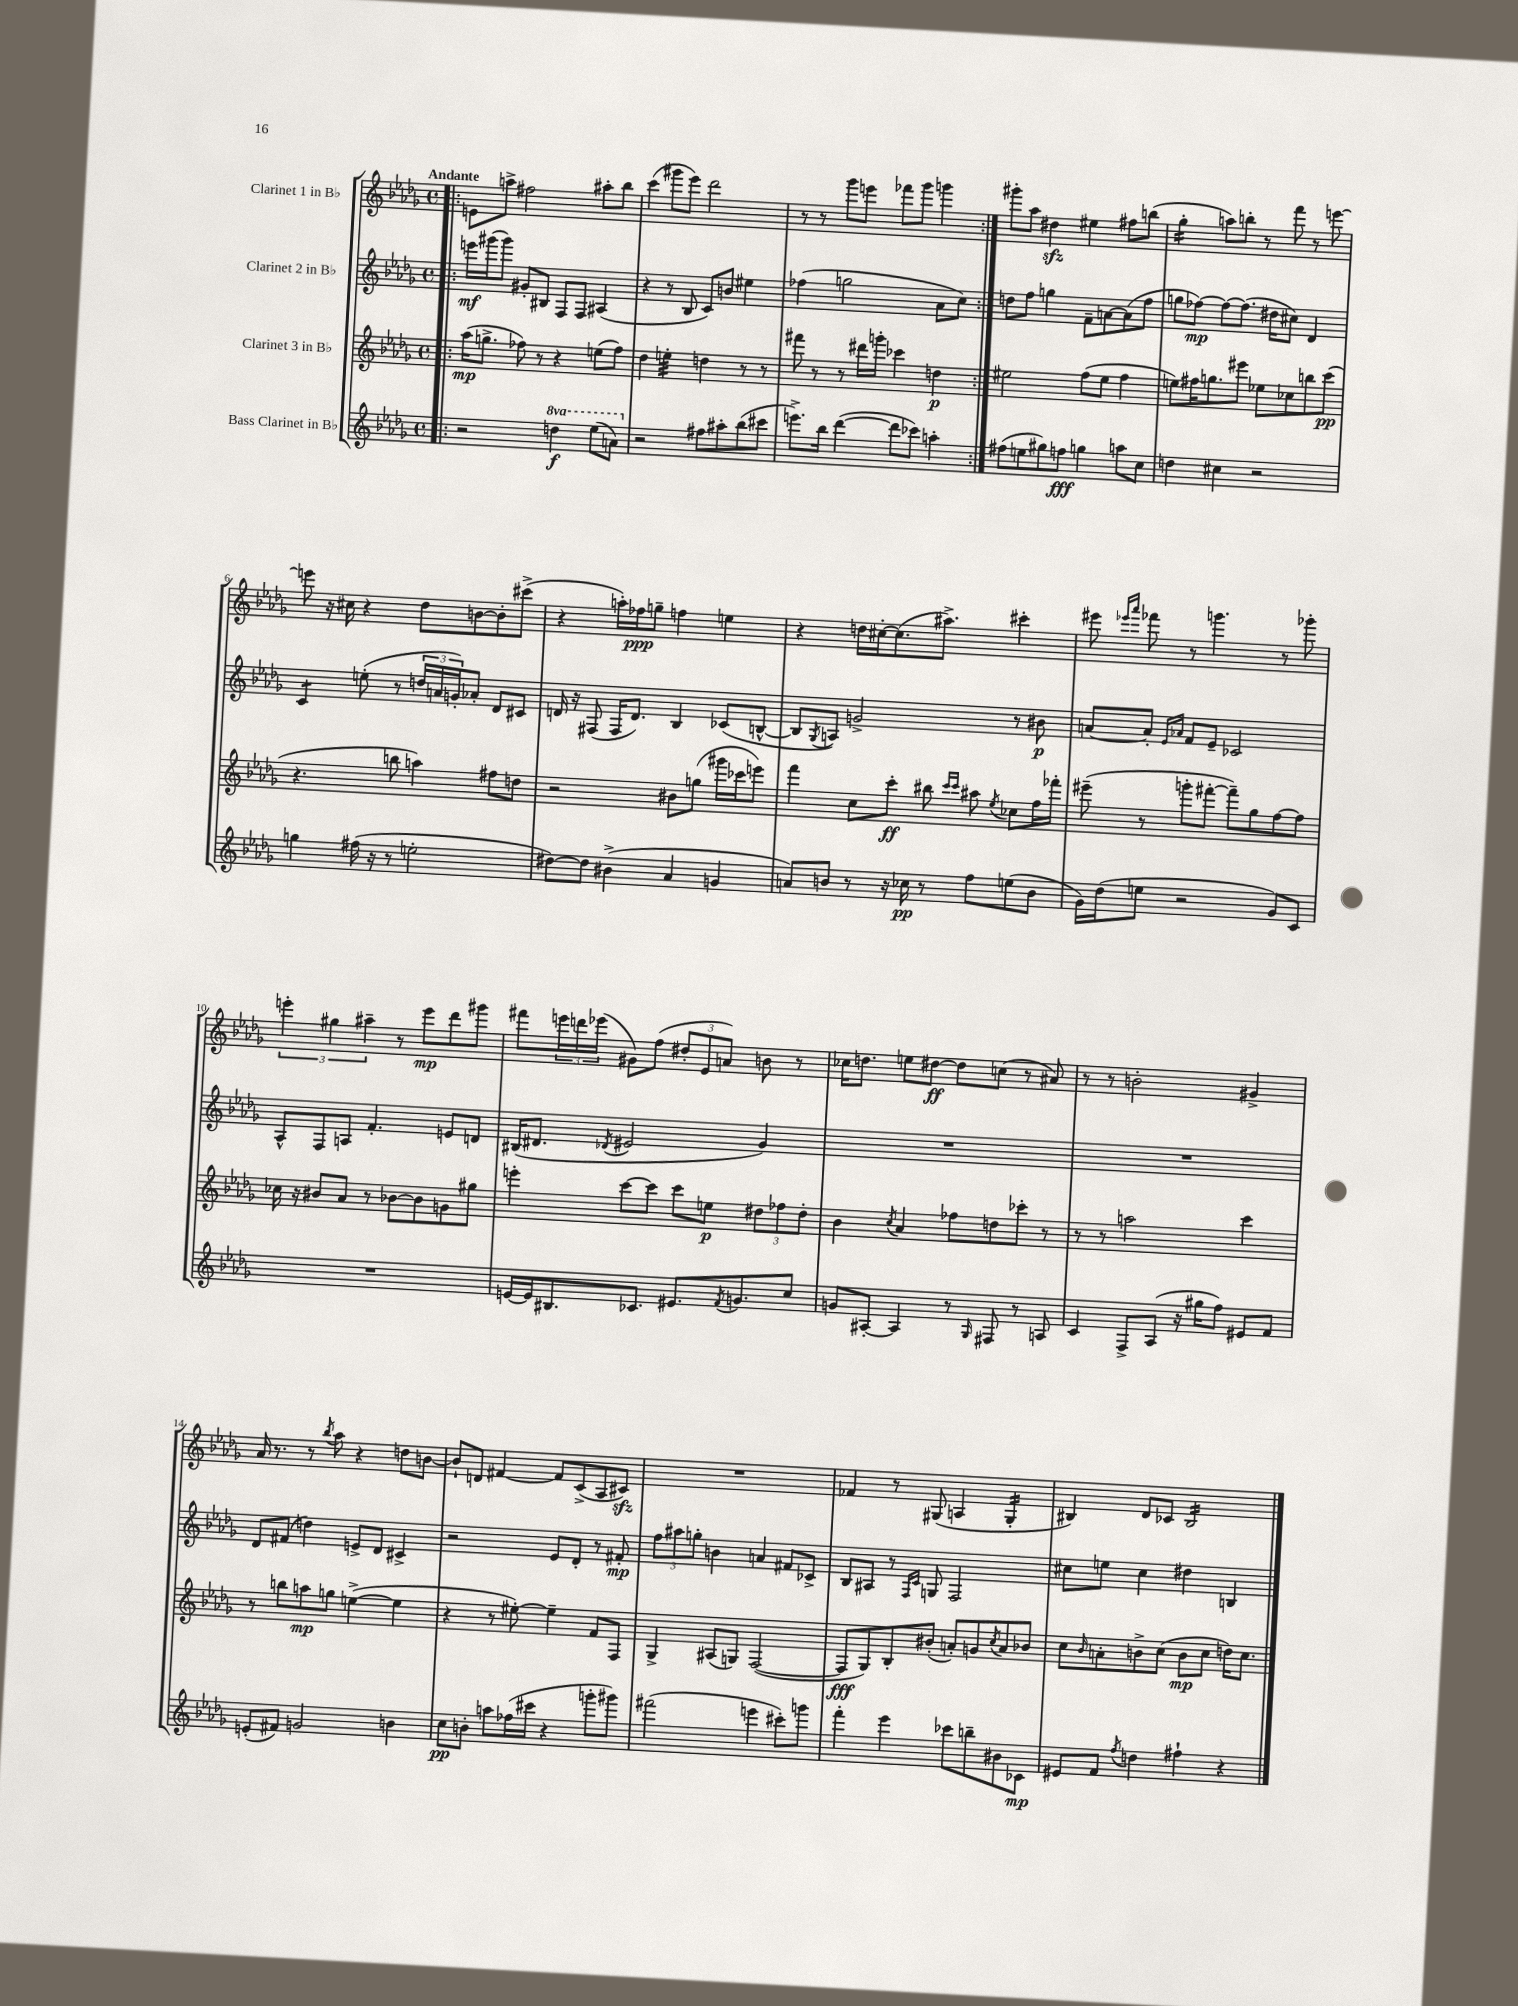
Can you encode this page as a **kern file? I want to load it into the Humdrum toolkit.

**kern	**kern	**kern	**kern
*staff4	*staff3	*staff2	*staff1
*clefG2	*clefG2	*clefG2	*clefG2
*k[b-e-a-d-g-]	*k[b-e-a-d-g-]	*k[b-e-a-d-g-]	*k[b-e-a-d-g-]
*M4/4	*M4/4	*M4/4	*M4/4
*met(c)	*met(c)	*met(c)	*met(c)
=!|:	=!|:	=!|:	=!|:
2r	(16aa-\LK	16eee\LL	8e\L
.	8.gg^\J	(16ggg#\J	.
.	.	8ggg#\J)	8aa^\J
.	8ff-\)	8g#'/L	2ff#\
.	8r	8B#/J	.
4ddd\	4r	8F/L	.
.	.	8F/J	.
(8eee-\L	(8ee\L	(4A#/	8aa#'\L
8aa\J)	8ff-\J)	.	8bb-\J
=	=	=	=
2r	4dd-\	4r	(4ccc\
.	4ee'\	8r	8ggg#\L
.	.	8B-/	8eee-\J)
8ff#\L	4dd\	8c/L)	2ddd-\
8aa#'\	.	8b/J	.
(8bb-\	8r	4ee#\	.
8ccc#\J	8r	.	.
=	=	=	=
8.eee^\L)	8fff#\	(4ff-\	8r
.	8r	.	8r
16bb-\Jk	.	.	.
([4ddd-\	8r	2gg\	8ggg-\L
.	16ddd#\LL	.	8eee\J
.	16ggg'\JJ	.	.
8ddd-\]L	4ccc-\	.	8fff-\L
8ccc-\J)	.	.	8ggg-\J
4aa'\	4dd\	8a-\L	4ggg\
.	.	8cc\J)	.
=:|!	=:|!	=:|!	=:|!
(8ff#\L	2ee#\	8dd\L	8ggg#'\L
8ee\	.	8ff\J	8aa-\J
8gg#\)	.	4gg\	4dd#\
8ff\J	.	.	.
4gg\	(8ff\L	8f~\L	4ee#\
.	8ee#\J	[8a\	.
8aa\L	4ff\	(8a\]	8ff#\L
8cc\J	.	8ff\J	(8bb\J
=	=	=	=
4dd\	8ee\L)	8gg\L	4gg-'\
.	16ff#\K	[8ff-\J)	.
.	8.gg\	.	.
4cc#\	.	8ff-\_L	8aa\L)
.	8eee#\J	(8.ff-\]J	8bb'\J
2r	8ee-\L	.	8r
.	.	16dd#\LK	.
.	8cc-\	8cc#\J)	8fff\
.	8bb\	4d-/	8r
.	(8ccc\J	.	[8eee\
=	=	=	=
4gg\	4.r	4c/	8eee\]
.	.	.	16r
.	.	.	16cc#\
(16ff#\	.	(8ee'\	4r
16r	.	.	.
8r	8bb\	8r	.
2ee'\	4aa\)	24dd/LL	8dd-\L
.	.	24a/	.
.	.	24g'/J)	.
.	.	8a-'/J	[8b\
.	8ff#\L	8d-/L	8b'\]
.	8dd\J	8c#/J	(8ccc#^\J
=	=	=	=
[8dd#\L)	2r	16d/	4r
.	.	16r	.
8dd#\]J	.	(8F#/	.
(4b#^\	.	16F#/LK	16aa'\LL)
.	.	8.d/J)	16ff-\J
.	.	.	8gg~\J
4a-/	8b#\L	4B-/	4ff\
.	(8gg\J	.	.
4g/	16ggg#\LL	(8c-/L	4ee\
.	16ccc-\J	.	.
.	8eee\J)	[8B^^/J	.
=	=	=	=
8a/L)	4fff\	8B/]L	4r
.	.	8qG-/	.
8b/J	.	8A/J)	.
8r	8cc\L	2g^/	16dd\LL
.	.	.	[16cc#'\J
16r	8ccc'\J	.	(8.cc#\]
16cc-\	.	.	.
8r	8bb#\	.	.
.	.	.	8.aa#^\J)
.	16qqccc/LL	.	.
.	16qqccc/JJ	.	.
8ff\L	8aa#\	.	.
.	8qee-/	.	.
(8ee\	8cc-\L	8r	4ccc#'\
8b\J	16ff\L	8b#\	.
.	16fff-'\JJ	.	.
=	=	=	=
16g-\LL)	(8eee#~\	[8a/L	8eee#\
(16dd-\J	.	.	.
.	.	.	16qqeee-/LL
.	.	.	16qqaaa-/JJ
8ee\J	8r	8a'/]J	8fff-\
.	.	16qqe-/LL	.
.	.	16qqa-/JJ	.
2r	8ggg'\L	8f/L	8r
.	[8fff#'\J	8e-~/J	4.ggg\
.	8fff#~\]L)	2c-/	.
.	8gg-\	.	.
8g-/L)	[8ff\	.	8r
8c/J	8ff\]J	.	8ggg-'\
=	=	=	=
1r	16cc-\	8A-^^/L	6eee'\
.	16r	.	.
.	8b#/L	8F/	.
.	.	.	6gg#\
.	8a-/J	8A/J	.
.	.	.	6aa#~\
.	8r	4.f'/	.
.	[8b-\L	.	8r
.	8b-\]	.	8eee\L
.	8g\	8e/L	8ddd-\
.	8gg#\J	8d/J	8ggg#\J
=	=	=	=
[16e/LL	4eee'\	(16B#/LK	8fff#\L
16e/]J	.	8.d#/J	.
8.B#/	.	.	24eee\L
.	.	.	24ddd\
.	.	.	(24eee-\JJ
.	.	8qd-/	.
.	[8ccc\L	2e#/	8g#\L)
8.c-/J	.	.	.
.	8ccc\]J	.	(8ff\J
8.e#/L	8ccc\L	.	12dd#'/L
.	.	.	12e-/
.	8ee\J	.	.
.	.	.	12a/J)
8qf/	.	.	.
8.g/	.	.	.
.	12dd#\L	4g-/)	8b\
.	12ff-\	.	.
8cc/J	.	.	8r
.	12dd#'\J	.	.
=	=	=	=
8g/L	4b-\	1r	16cc-\LK
.	.	.	8.dd\J
[8A#'/J	.	.	.
.	8qcc/	.	.
4A#/]	4a-/	.	8ee\L
.	.	.	[8dd#\J
8r	8ff-\L	.	8dd#\]L
16qqG-/	.	.	.
8F#/	8dd\	.	(8cc\J
8r	8ccc-'\J	.	8r
8A/	8r	.	8a#/)
=	=	=	=
4c/	8r	1r	8r
.	8r	.	8r
8F^/L	2aa\	.	2b'\
(8A-/J	.	.	.
16r	.	.	.
16gg#\LK	.	.	.
8ff\J)	.	.	.
8e#/L	4ccc\	.	4g#^/
8f/J	.	.	.
=	=	=	=
(8e'/L	8r	8d-/L	16a-/
.	.	.	8.r
8f#/J)	8bb\L	(8f#/J	.
2g/	8aa\	4dd\)	8r
.	.	.	8qbb-/
.	8gg\J	.	8aa-\
.	([4ee^\	8e^/L	4r
.	.	8d-/J	.
4b\	4ee\]	4c#^/	8dd\L
.	.	.	[8b\J
=	=	=	=
8cc\L	4r	2r	8b`/]L
8b'\J	.	.	8d/J
8aa\L	8r	.	[4f#/
(16ff-\L	[8ee#'\)	.	.
16ccc#\JJ	.	.	.
4r	4ee#~\]	8e-/L	8f#/]L
.	.	8d-'/J	(8c^/
8ggg'\L	8f/L	8r	8A-/
8ggg#\J)	8F/J	8f#'/	8c#/J)
=	=	=	=
(2fff#\	4G-^/	12ff\L	1r
.	.	12aa#\	.
.	.	12gg'\J	.
.	(8A#/L	4b\	.
.	8G/J)	.	.
4eee\	([2F/	4a/	.
8ccc#'\L)	.	8f#/L	.
8ggg\J	.	8c-^/J	.
=	=	=	=
4fff'\	8F/]L	8B-/L	4f-/
.	8G-/)	8A#/J	.
4eee-\	8B-'/	8r	8r
.	.	16qqF/LL	.
.	.	16qqc/JJ	.
.	(8b#'/J	8G/	(8G#/
8ccc-\L	8a'/L)	2F/	4A/
8bb~\	8g/	.	.
.	8qcc/	.	.
8b#\	8a/	.	4G#'/
8c-\J	8b-/J	.	.
=	=	=	=
8e#/L	8cc\L	8cc#\L	4B#/)
.	16qqb-/	.	.
8f/J	8a'\	8ee\J	.
8qff/	.	.	.
4dd\	8b^\	4cc#\	8d-/L
.	(8cc\J	.	8c-/J
4ff#`\	8b\L	4dd#\	2B#/
.	8cc\J	.	.
4r	16dd\LK)	4B/	.
.	8.cc\J	.	.
==	==	==	==
*-	*-	*-	*-
